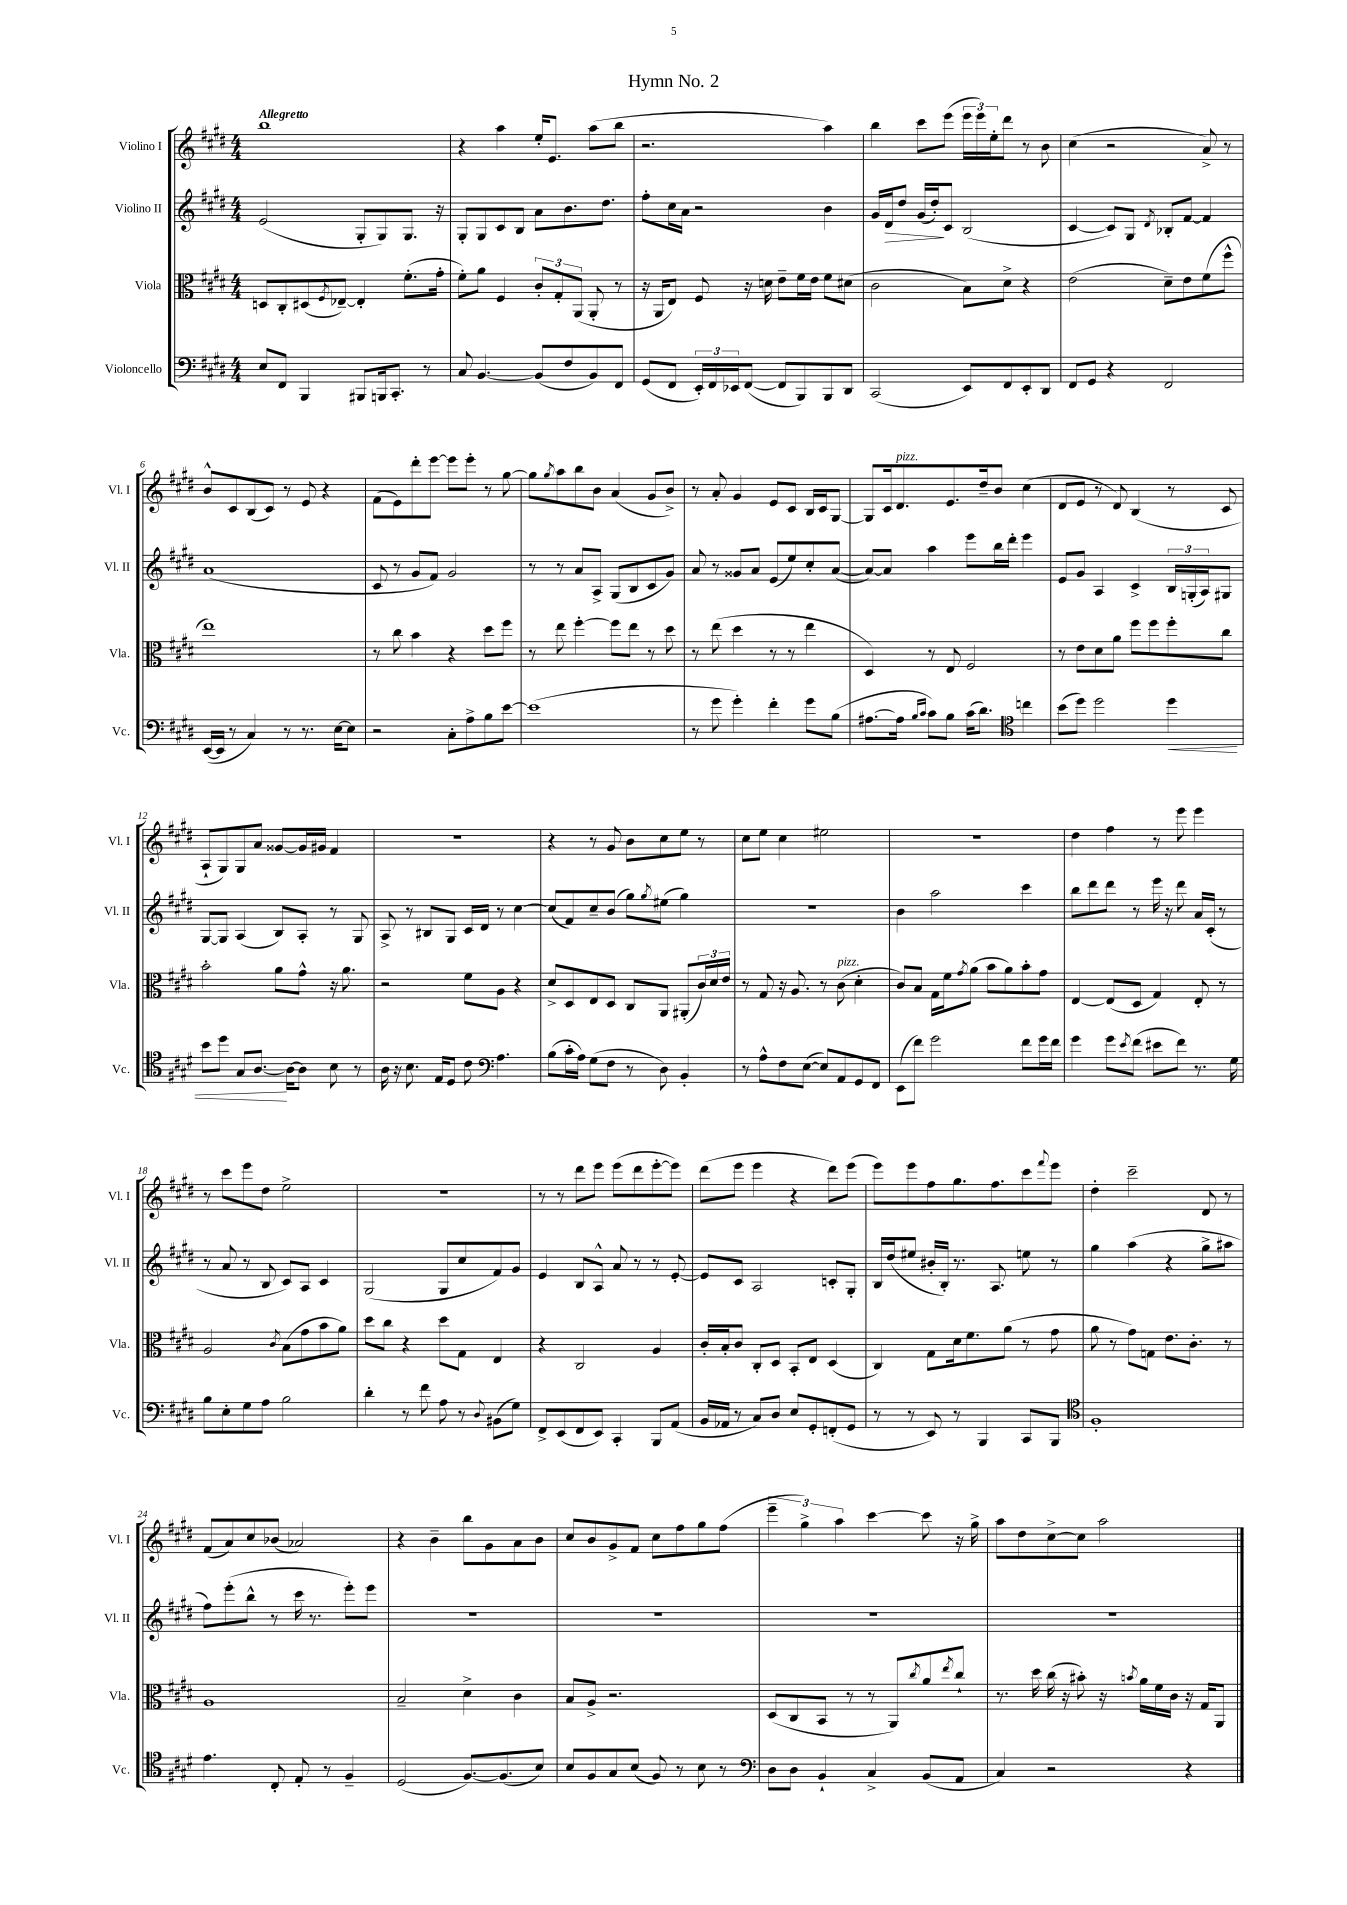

**kern	**dynam	**kern	**kern	**dynam	**kern
*part4	*part4	*part3	*part2	*part2	*part1
*staff4	*staff4	*staff3	*staff2	*staff2	*staff1
*I"Violoncello	*	*I"Viola	*I"Violino II	*	*I"Violino I
*I'Vc.	*	*I'Vla.	*I'Vl. II	*	*I'Vl. I
*clefF4	*	*clefC3	*clefG2	*	*clefG2
*k[f#c#g#d#]	*	*k[f#c#g#d#]	*k[f#c#g#d#]	*	*k[f#c#g#d#]
*M4/4	*	*M4/4	*M4/4	*	*M4/4
=1	=1	=1	=1	=1	=1
!	!	!	!	!	!LO:TX:a:B:t=Allegretto
8E/L	.	8Dn/L	(2e/	.	1bb
8FF#/J	.	8C#'/	.	.	.
4BBB/	.	(8D#X/	.	.	.
.	.	8qF#/	.	.	.
.	.	[8E-X~/J)	.	.	.
8BBB#X/L	.	4E-'/]	8G#'/L	.	.
16BBBn/k	.	.	8G#/)	.	.
8.CC#'/J	.	.	.	.	.
.	.	(8.f#'\L	8.G#/J	.	.
8r	.	.	.	.	.
.	.	16g#'\Jk	16r	.	.
=2	=2	=2	=2	=2	=2
8C#/	.	8f#'\L)	8G#'/L	.	4r
[4.BB/	.	8a\J	8G#/	.	.
.	.	4F#/	8c#/	.	4aa\
.	.	.	8B/J	.	.
(8BB/L]	.	12c#'/L	8a\L	.	16ee'/KL
.	.	.	.	.	8.e/J
.	.	12G#'/	.	.	.
8F#/	.	.	8.b\	.	.
.	.	(12AA/J	.	.	.
8BB/)	.	8AA'/	.	.	(8aa\L
.	.	.	8.dd#\J	.	.
8FF#/J	.	8r	.	.	8bb\J
=3	=3	=3	=3	=3	=3
(8GG#/L	.	16r	8ff#'\L	.	2.r
.	.	16AA/KL	.	.	.
8FF#/J	.	8E/J)	16cc#\L	.	.
.	.	.	16a\JJ	.	.
24EE'/LL)	.	8F#/	2r	.	.
24FF#/	.	.	.	.	.
24EE-X/J	.	.	.	.	.
([8FF#/J	.	16r	.	.	.
.	.	16dn\	.	.	.
8FF#/L]	.	8e~\L	.	.	.
8BBB/)	.	16f#\L	.	.	.
.	.	16e\JJ	.	.	.
8BBB/	.	8f#\L	4b\	.	4aa\)
8DD#/J	.	(8d#X\J	.	.	.
=4	=4	=4	=4	=4	=4
(2CC#/	.	2c#\	16g#/LL	.	4bb\
!	!	!	!	!LO:HP:b	!
.	.	.	16d#/J	>	.
.	.	.	8dd#/J	.	.
.	.	.	(16g#/LL	.	8ccc#\L
.	.	.	16dd#'/J)	.	.
.	.	.	8c#/J	]	(8eee\J
8EE/L)	.	8B\L)	(2B/	.	24eee\LL
.	.	.	.	.	24eee\)
.	.	.	.	.	24ee'\J
8FF#/	.	8d#^\J	.	.	8ddd#\J
8EE'/	.	4r	.	.	8r
8DD#/J	.	.	.	.	8b\
=5	=5	=5	=5	=5	=5
8FF#/L	.	(2e\	[4c#/	.	(4cc#\
8GG#/J	.	.	.	.	.
4r	.	.	8c#/L])	.	2r
.	.	.	8G#/J	.	.
.	.	.	8qd#/	.	.
2FF#/	.	8d#~\L)	8B-X'/L	.	.
.	.	8e\	[8f#/J	.	.
.	.	(8f#\	4f#/]	.	8a^/)
.	.	8ff#^^\J	.	.	8r
!!LO:LB:g=z
=6	=6	=6	=6	=6	=6
([16EE/LL	.	1ee)	(1a	.	8b^^/L
16EE/JJ]	.	.	.	.	.
8r	.	.	.	.	8c#/
4C#/)	.	.	.	.	(8B/
.	.	.	.	.	8c#/J)
8r	.	.	.	.	8r
8.r	.	.	.	.	8e/
.	.	.	.	.	4r
[16E\KL	.	.	.	.	.
8E\J]	.	.	.	.	.
=7	=7	=7	=7	=7	=7
2r	.	8r	8c#/	.	(8f#\L
.	.	8cc#\	8r	.	8e\)
.	.	4b\	8g#/L	.	8ddd#'\
.	.	.	8f#/J)	.	[8eee\J
8C#'\L	.	4r	2g#/	.	8eee\L]
8A^\	.	.	.	.	8eee'\J
8B\	.	8dd#\L	.	.	8r
[8e\J	.	8ff#\J	.	.	[8gg#\
=8	=8	=8	=8	=8	=8
(1e]	.	8r	8r	.	8gg#\L]
.	.	.	.	.	8qgg#/
.	.	8ee\	8r	.	8aa\
.	.	[4ff#'\	8a/L	.	8bb\
.	.	.	8A^/J	.	8b\J
.	.	8ff#\L]	(8G#/L	.	(4a/
.	.	8ee\J	8B/	.	.
.	.	8r	8c#/	.	8g#/L
.	.	8dd#\	8g#/J)	.	8b^/J)
=9	=9	=9	=9	=9	=9
8r	.	8r	8a/	.	8r
8g#\	.	(8ee\	8r	.	8a'/
4g#'\)	.	4dd#\	8g##X/L	.	4g#/
.	.	.	8a/J	.	.
4f#'\	.	8r	(8e/L	.	8e/L
.	.	8r	8ee/)	.	8c#/J
8g#\L	.	4ee\	8cc#'/	.	16B/LL
.	.	.	.	.	16c#/J
(8B\J	.	.	([8a/J	.	[8G#/J
=10	=10	=10	=10	=10	=10
[8.A#X\L	.	4D#/)	8a/L_)	.	8G#/L]
.	.	.	8a/J]	.	16c#/k
!	!	!	!	!	!LO:TX:a:i:t=pizz.
16A#\Jk]	.	.	.	.	8.d#/
16qqB/LL	.	.	.	.	.
16qqc#/JJ	.	.	.	.	.
8c#\L)	.	8r	4aa\	.	.
8B\J	.	8E/	.	.	8.e/
(16c#\KL	.	2F#/	8eee\L	.	.
8.d#\J)	.	.	.	.	16dd#~/k
.	.	.	16bb\L	.	8b/J
.	.	.	16ddd#'\JJ	.	.
*clefC4	*	*	*	*	*
4ccn\	.	.	4eee\	.	(4cc#\
=11	=11	=11	=11	=11	=11
(8b\L	.	8r	8e/L	.	8d#/L
8dd#\J)	.	8e\L	8g#/J	.	8e/J
2dd#\	.	8d#\	4A/	.	8r
.	.	8a\J	.	.	8d#/)
.	.	8ff#\L	4c#^/	.	(4B/
.	.	8ff#\	.	.	.
!	!LO:HP:b	!	!	!	!
4dd#\	<	8ff#'\	24B/LL	.	8r
.	.	.	(24Gn'/	.	.
.	.	.	24A/J)	.	.
.	.	8cc#\J	8G#X/J	.	8c#/
!!LO:LB:g=z
=12	=12	=12	=12	=12	=12
8b\L	.	2b'\	[8G#/L	.	8A`/L
8dd#\J	.	.	8G#/J]	.	8G#/)
8G#/L	.	.	(4A/	.	8G#/
[8.A/J	.	.	.	.	8a/J
.	.	8a\L	8B/L)	.	[8g##X/L
16A\KL_	[	.	.	.	.
8A\J]	.	8g#^^\J	8A'/J	.	16g##/L]
.	.	.	.	.	16g#X/JJ
8B\	.	16r	8r	.	4f#/
.	.	8.a\	.	.	.
8r	.	.	8G#/	.	.
=13	=13	=13	=13	=13	=13
16A\	.	2r	8A^/	.	1r
16r	.	.	.	.	.
8.B\	.	.	8r	.	.
.	.	.	8B#X/L	.	.
16E/KL	.	.	.	.	.
8D#/J	.	.	8G#/J	.	.
8c#\	.	8f#\L	16c#/LL	.	.
.	.	.	16d#/JJ	.	.
*clefF4	*	*	*	*	*
4.A\	.	8A\J	8r	.	.
.	.	4r	[4cc#\	.	.
=14	=14	=14	=14	=14	=14
(8B\L	.	8d#^/L	(8cc#/L]	.	4r
16c#'\L	.	8D#/	8f#/)	.	.
16A\JJ)	.	.	.	.	.
(8G#\L	.	8E/	8cc#~/	.	8r
8F#\J	.	8D#/J	(8b/J	.	8g#/
8r	.	8C#/L	8gg#\L)	.	8b\L
.	.	.	8qgg#/	.	.
8D#\)	.	8AA/J	(8ee#X\J	.	8cc#\
4BB'/	.	(8AA#X'/L	4gg#\)	.	8ee\J
.	.	24c#/L)	.	.	8r
.	.	24d#/	.	.	.
.	.	24e/JJ	.	.	.
=15	=15	=15	=15	=15	=15
8r	.	8r	1r	.	8cc#\L
8A^^\L	.	8G#/	.	.	8ee\J
8F#\	.	16r	.	.	4cc#\
.	.	8.A/	.	.	.
([8E\J	.	.	.	.	.
8E/L])	.	8r	.	.	2ee#X\
!	!	!LO:TX:a:i:t=pizz.	!	!	!
8AA/	.	(8c#\	.	.	.
8GG#/	.	4d#'\	.	.	.
8FF#/J	.	.	.	.	.
=16	=16	=16	=16	=16	=16
(8EE\L	.	8c#/L)	4b\	.	1r
8f#\J)	.	8B/J	.	.	.
2g#\	.	16G#\LL	2aa\	.	.
.	.	16f#\J	.	.	.
.	.	8qg#/	.	.	.
.	.	(8a\J	.	.	.
.	.	8b\L	.	.	.
.	.	8a\)	.	.	.
8f#\L	.	8b'\	4ccc#\	.	.
16g#\L	.	8g#\J	.	.	.
16f#\JJ	.	.	.	.	.
=17	=17	=17	=17	=17	=17
4g#\	.	[4E/	8bb\L	.	4dd#\
.	.	.	8ddd#\	.	.
8g#\L	.	(8E/L]	8ddd#\J	.	4ff#\
8qe/	.	.	.	.	.
(8f#\J	.	8D#/J	8r	.	.
8e#X\L	.	4G#/)	16eee\	.	8r
.	.	.	16r	.	.
8f#\J)	.	.	8ddd#\	.	8eee\
8.r	.	8E'/	16a/LL	.	4eee\
.	.	.	(16c#'/JJ	.	.
.	.	8r	8r	.	.
16G#\	.	.	.	.	.
!!LO:LB:g=z
=18	=18	=18	=18	=18	=18
8B\L	.	2A/	8r	.	8r
8E'\	.	.	8a/	.	8ccc#\L
8G#\	.	.	8r	.	8eee\
8A\J	.	.	8B/	.	8dd#\J
.	.	8qc#/	.	.	.
2B\	.	(8B\L	8c#/L)	.	2ee^\
.	.	8g#\	8A/J	.	.
.	.	8b\	4c#/	.	.
.	.	8a\J)	.	.	.
=19	=19	=19	=19	=19	=19
4d#'\	.	8dd#\L	(2G#/	.	1r
.	.	8cc#\J	.	.	.
8r	.	4r	.	.	.
8f#\	.	.	.	.	.
8A\	.	8dd#\L	8G#/L	.	.
8r	.	8G#\J	8cc#/	.	.
8qqD#/	.	.	.	.	.
(8BB#X\L	.	4E/	8f#/)	.	.
8G#\J)	.	.	8g#/J	.	.
=20	=20	=20	=20	=20	=20
8FF#^/L	.	4r	4e/	.	8r
(8EE/	.	.	.	.	8r
8FF#/	.	2C#/	8B/L	.	8ddd#\L
8EE/J)	.	.	8A^^/J	.	8eee\J
4CC#'/	.	.	8a/	.	(8eee\L
.	.	.	8r	.	8ddd#\
8BBB/L	.	4A/	8r	.	[8eee'\
(8AA/J	.	.	[8e'/	.	8eee\J])
=21	=21	=21	=21	=21	=21
16BB/LL	.	16c#'/LL	8e/L]	.	(8ddd#\L
16AA-X/JJ	.	16B'/J	.	.	.
8r	.	8c#/J	8c#/J	.	8eee\J
8C#/L)	.	8C#'/L	2A/	.	4eee\
8D#/J	.	8D#/J	.	.	.
8E/L	.	8BB'/L	.	.	4r
8GG#'/	.	8E/J	.	.	.
(8FFn'/	.	(4D#/	8cn'/L	.	8ddd#\L)
8GG#/J	.	.	8G#'/J	.	(8eee\J
=22	=22	=22	=22	=22	=22
8r	.	4C#/)	16B/LL	.	8eee\L)
.	.	.	(16dd#/J	.	.
8r	.	.	8ee#X/J	.	8eee\
8EE/)	.	8G#\L	16b#X'/LL	.	8ff#\
.	.	.	16B'/JJ)	.	.
8r	.	16d#\k	8.r	.	8.gg#\
.	.	8.f#\	.	.	.
4BBB/	.	.	.	.	.
.	.	.	8.A/	.	8.ff#\
.	.	(8a\J	.	.	.
8CC#/L	.	8r	8een\	.	8ccc#\
.	.	.	.	.	8qqfff#/
8BBB/J	.	8g#\	8r	.	8eee\J
=23	=23	=23	=23	=23	=23
*clefC4	*	*	*	*	*
1F#'	.	8a\	4gg#\	.	4dd#'\
.	.	8r	.	.	.
.	.	8g#\L)	(4aa\	.	2ccc#~\
.	.	8Gn\J	.	.	.
.	.	8.e\L	4r	.	.
.	.	8.c#'\J	.	.	.
.	.	.	8gg#^\L	.	8d#/
.	.	8r	8aa#X\J	.	8r
!!LO:LB:g=z
=24	=24	=24	=24	=24	=24
4.e\	.	1A	8ff#\L)	.	(8f#/L
.	.	.	(8eee'\	.	8a/)
.	.	.	8bb^^\J	.	8cc#/
8C#'/	.	.	8r	.	(8b-X/J
8E'/	.	.	16ccc#\	.	2a-X/)
.	.	.	8.r	.	.
8r	.	.	.	.	.
4F#~/	.	.	8eee'\L)	.	.
.	.	.	8eee\J	.	.
=25	=25	=25	=25	=25	=25
(2D#/	.	2B~/	1r	.	4r
.	.	.	.	.	4b~\
[8.F#/L)	.	4d#^\	.	.	8bb\L
.	.	.	.	.	8g#\
(8.F#/]	.	.	.	.	.
.	.	4c#\	.	.	8a\
8B/J)	.	.	.	.	8b\J
=26	=26	=26	=26	=26	=26
8B/L	.	8B/L	1r	.	8cc#/L
8F#/	.	8A^/J	.	.	8b/
8G#/	.	2.r	.	.	8g#^/
(8B/J	.	.	.	.	8f#/J
8F#/)	.	.	.	.	8cc#\L
8r	.	.	.	.	8ff#\
8B\	.	.	.	.	8gg#\
8r	.	.	.	.	(8ff#\J
=27	=27	=27	=27	=27	=27
*clefF4	*	*	*	*	*
8D#\L	.	(8D#/L	1r	.	6eee~\
8D#\J	.	8C#/	.	.	.
.	.	.	.	.	6gg#^\)
4BB`/	.	8BB/J	.	.	.
.	.	.	.	.	6aa\
.	.	8r	.	.	.
4C#^/	.	8r	.	.	[4ccc#\
.	.	8AA/L)	.	.	.
.	.	8qcc#/	.	.	.
(8BB/L	.	8a/	.	.	8ccc#\]
.	.	8qee/	.	.	.
8AA/J	.	8cc#`/J	.	.	16r
.	.	.	.	.	16gg#^\
=28	=28	=28	=28	=28	=28
4C#/)	.	8.r	1r	.	8aa\L
.	.	.	.	.	8dd#\
.	.	16dd#\	.	.	.
2r	.	(16cc#\	.	.	[8cc#^\
.	.	16r	.	.	.
.	.	8b#X'\)	.	.	8cc#\J]
.	.	16r	.	.	2aa\
.	.	8qbn/	.	.	.
.	.	16a\LL	.	.	.
.	.	16f#\	.	.	.
.	.	16c#\JJ	.	.	.
4r	.	16r	.	.	.
.	.	16G#/KL	.	.	.
.	.	8AA/J	.	.	.
==	==	==	==	==	==
*-	*-	*-	*-	*-	*-
